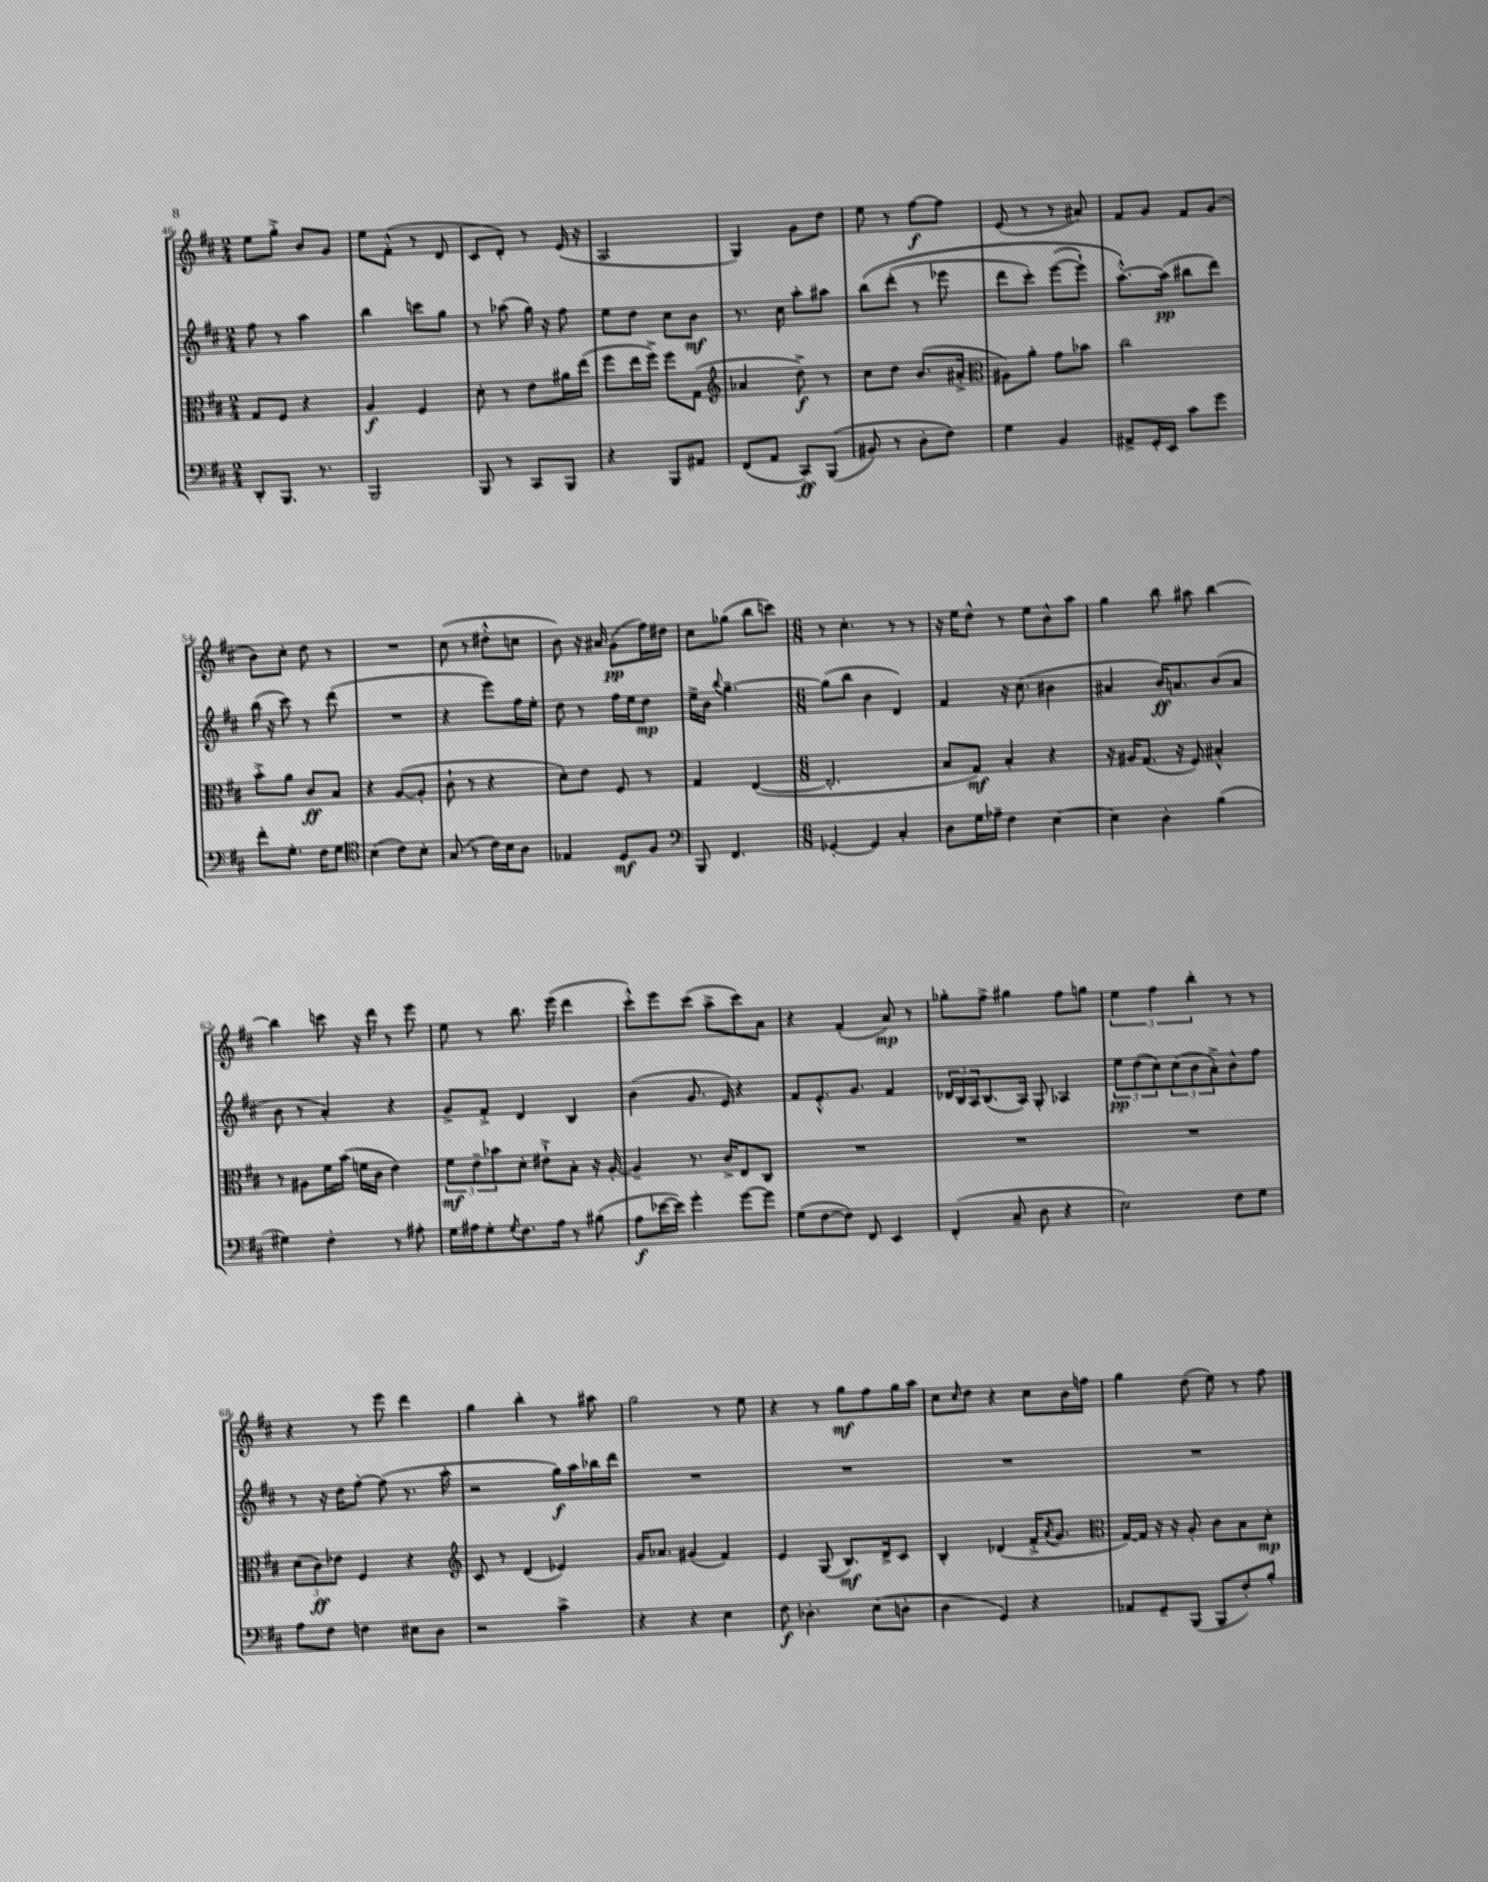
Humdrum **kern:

**kern	**dynam	**kern	**dynam	**kern	**dynam	**kern	**dynam
*part4	*part4	*part3	*part3	*part2	*part2	*part1	*part1
*staff4	*staff4	*staff3	*staff3	*staff2	*staff2	*staff1	*staff1
*clefF4	*	*clefC3	*	*clefG2	*	*clefG2	*
*k[f#c#]	*	*k[f#c#]	*	*k[f#c#]	*	*k[f#c#]	*
*M2/4	*	*M2/4	*	*M2/4	*	*M2/4	*
=46	=46	=46	=46	=46	=46	=46	=46
8DD'/L	.	8G/L	.	8ff#\	.	8ee\L	.
8.BBB/J	.	8F#/J	.	8r	.	8gg'^\J	.
.	.	4r	.	4aa\	.	8b/L	.
8.r	.	.	.	.	.	.	.
.	.	.	.	.	.	8g/J	.
=47	=47	=47	=47	=47	=47	=47	=47
2BBB/	.	4A/	f	4bb\	.	8ee\L	.
.	.	.	.	.	.	(8f#'^^\J	.
.	.	4F#/	.	8cccn\L	.	8r	.
.	.	.	.	8gg\J	.	8d/	.
=48	=48	=48	=48	=48	=48	=48	=48
8BBB/	.	8d'\	.	8r	.	8c#/L	.
8r	.	8r	.	(8aa-X\	.	8d'/J)	.
8CC#/L	.	8e\L	.	16gg\)	.	8r	.
.	.	.	.	16r	.	.	.
8BBB/J	.	16a#X\L	.	8ff#\	.	(16e/	.
.	.	(16ee\JJ	.	.	.	16r	.
=49	=49	=49	=49	=49	=49	=49	=49
4r	.	8ff#\L	.	8ee\L	.	2A/	.
.	.	16ee\L	.	8dd\J	.	.	.
.	.	16ff#^\JJ)	.	.	.	.	.
8BBB/L	.	8ff#\L	.	8cc#\L	.	.	.
8AA#X/J	.	(8G\J	.	8b\J	mf	.	.
=50	=50	=50	=50	=50	=50	=50	=50
*	*	*clefG2	*	*	*	*	*
(8FF#/L	.	4a-X/	.	8.r	.	4G/)	.
8AA/J	.	.	.	.	.	.	.
.	.	.	.	16cc#\	.	.	.
8CC#/L)	ff	8dd^\)	f	8aa'\L	.	8g\L	.
((8BBB/J	.	8r	.	8aa#X\J	.	8dd\J	.
=51	=51	=51	=51	=51	=51	=51	=51
8BB#X/)	.	8cc#\L	.	(8bb\L	.	8ee\	.
8r	.	8dd\J	.	(8ddd'\J	.	8r	.
8D'\L	.	(8.b/L	.	8r	.	[8ff#\L	f
8F#\J)	.	.	.	8eee-X\	.	8ff#\J]	.
.	.	16a#X'^/Jk	.	.	.	.	.
=52	=52	=52	=52	=52	=52	=52	=52
*	*	*clefC3	*	*	*	*	*
4G\	.	8A#X\L)	.	8ddd\L	.	(8e/	.
.	.	8a'\J	.	8ccc#'\J)	.	8r	.
4BB/	.	8g\L	.	([8eee\L	.	8r	.
.	.	8b-X\J	.	8eee`\J])	.	8a#X/)	.
=53	=53	=53	=53	=53	=53	=53	=53
8AA#X^/L	.	2cc#\	.	[8.aa'^^\L)	.	8f#/L	.
16GG'/L	.	.	.	.	.	8g/J	.
16EE/JJ	.	.	.	(16aa\Jk]	pp	.	.
8c#\L	.	.	.	8bb#X\L	.	8f#/L	.
8g\J	.	.	.	8ddd\J)	.	(8g/J	.
!!LO:LB:g=z
=54	=54	=54	=54	=54	=54	=54	=54
8f#'\L	.	8b'^\L	.	(16bb\	.	8b\L)	.
.	.	.	.	16r	.	.	.
8.G'\J	.	8a\J	.	8ccc#\)	.	8cc#'\J	.
.	.	8c#/L	ff	8r	.	8dd\	.
16F#\KL	.	.	.	.	.	.	.
8G\J	.	8B/J	.	(8ddd\	.	8r	.
=55	=55	=55	=55	=55	=55	=55	=55
*clefC4	*	*	*	*	*	*	*
(4B\	.	4r	.	2r	.	2r	.
8c#\L)	.	([8A/L	.	.	.	.	.
8B'\J	.	8A'/J]	.	.	.	.	.
=56	=56	=56	=56	=56	=56	=56	=56
(8G/	.	8c#`\	.	4r	.	(8cc#\	.
8r	.	8r	.	.	.	8r	.
16c#\LL)	.	4r	.	8eee\L)	.	8dd#X'^^\L	.
16B\J	.	.	.	.	.	.	.
8A\J	.	.	.	16ff#\L	.	8ccn\J	.
.	.	.	.	16ee'\JJ	.	.	.
=57	=57	=57	=57	=57	=57	=57	=57
4E-X/	.	8d'\L)	.	8dd\	.	8b\)	.
.	.	8e\J	.	8r	.	16r	.
.	.	.	.	.	.	16a#X/	.
8D/L	mf	8F#/	.	16ff#\LL	.	(8g\L	pp
.	.	.	.	16ee\J	.	.	.
8F#/J	.	8r	.	8dd\J	mp	16ff#\L)	.
.	.	.	.	.	.	16dd#X\JJ	.
=58	=58	=58	=58	=58	=58	=58	=58
*clefF4	*	*	*	*	*	*	*
8BBB/	.	4G/	.	16ee^\LL	.	8cc#\L	.
.	.	.	.	16b\JJ	.	.	.
.	.	.	.	8qqbb/	.	.	.
4.FF#/	.	.	.	[4.gg~\	.	(8gg-X\J	.
.	.	([4E/	.	.	.	8bb\L	.
.	.	.	.	.	.	8cccn\J)	.
=59	=59	=59	=59	=59	=59	=59	=59
*M6/8	*	*M6/8	*	*M6/8	*	*M6/8	*
[4GG-X'/	.	2.E'/]	.	(8gg\L]	.	8r	.
.	.	.	.	8bb\J	.	4.cc#'\	.
4GG-/]	.	.	.	4b\	.	.	.
4C#'/	.	.	.	4d/)	.	8r	.
.	.	.	.	.	.	8r	.
=60	=60	=60	=60	=60	=60	=60	=60
8D\L	.	8B/L	.	4f#/	.	16r	.
.	.	.	.	.	.	16ee\KL	.
16G\L	.	8G/J)	mf	.	.	8dd^^\J	.
16A-X~\JJ	.	.	.	.	.	.	.
4F#\	.	4B'/	.	16r	.	8r	.
.	.	.	.	(8.cc#\	.	.	.
.	.	.	.	.	.	8ee\L	.
[4E\	.	4r	.	4b#X\	.	8b^^\	.
.	.	.	.	.	.	8aa\J	.
=61	=61	=61	=61	=61	=61	=61	=61
4E\]	.	16r	.	4a#X/	.	4gg\	.
.	.	16A#X/KL	.	.	.	.	.
.	.	(8.G/J	.	.	.	.	.
4D'\	.	.	.	16b/KL)	ff	8bb\	.
.	.	16r	.	8.an/	.	.	.
.	.	8F#/)	.	.	.	8aa#X\	.
(4B\	.	4B#X'^^/	.	(8b/	.	[4bb\	.
.	.	.	.	8a/J	.	.	.
!!LO:LB:g=z
=62	=62	=62	=62	=62	=62	=62	=62
4G#X\)	.	8r	.	8b\	.	4bb\]	.
.	.	8A#X\L	.	8r	.	.	.
4F#'\	.	16f#\L	.	4a'/)	.	8cccn\	.
.	.	(16b\JJ	.	.	.	.	.
.	.	16fn\LL	.	.	.	16r	.
.	.	16c#\JJ	.	.	.	16ddd\	.
8r	.	4e\)	.	4r	.	8r	.
8A#X'\	.	.	.	.	.	8eee\	.
=63	=63	=63	=63	=63	=63	=63	=63
16G\LL	.	12f#\L	mf	8g^/L	.	8ee\	.
16A#X\J	.	.	.	.	.	.	.
.	.	12e~\	.	.	.	.	.
8G'\	.	.	.	8f#'^/J	.	8r	.
.	.	12b-X\	.	.	.	.	.
8qG/	.	.	.	.	.	.	.
8.F#\	.	8d'\J	.	4d/	.	8.bb\	.
.	.	8e#X`^\L	.	.	.	.	.
16A#\Jk	.	.	.	.	.	(16eee\	.
8r	.	8B'\J	.	4B/	.	4ddd\	.
(8B#X\	.	16r	.	.	.	.	.
.	.	[16A'/	.	.	.	.	.
=64	=64	=64	=64	=64	=64	=64	=64
8A\L	f	4A~/]	.	(4b\	.	8ccc#'^^\L)	.
[16e-X\L	.	.	.	.	.	8eee\	.
16e-\JJ])	.	.	.	.	.	.	.
4g'\	.	8.r	.	8.g/	.	(8ccc#\J	.
.	.	.	.	.	.	8aa^\L	.
.	.	16c#^/KL	.	16e/)	.	.	.
[8g\L	.	8E/	.	4r	.	8ccc#\)	.
8g\J]	.	8C#/J	.	.	.	8a\J	.
=65	=65	=65	=65	=65	=65	=65	=65
(8G\L	.	2.r	.	8f#/L	.	4r	.
[8F#\	.	.	.	8.e'^^/	.	.	.
8F#\J])	.	.	.	.	.	(4f#'/	.
.	.	.	.	8.g/J	.	.	.
8FF#/	.	.	.	.	.	.	.
4EE/	.	.	.	4f#/	.	8a/)	mp
.	.	.	.	.	.	8r	.
=66	=66	=66	=66	=66	=66	=66	=66
(4FF#'/	.	2.r	.	24d-X/LL	.	8gg-X'\L	.
.	.	.	.	24B/	.	.	.
.	.	.	.	24A/J	.	.	.
.	.	.	.	(8.B/	.	8ff#^\J	.
8C#~/	.	.	.	.	.	4gg#X\	.
.	.	.	.	16A/Jk)	.	.	.
8D\	.	.	.	8G'/	.	.	.
4r	.	.	.	4A-X/	.	8ff#\L	.
.	.	.	.	.	.	8ggn\J	.
=67	=67	=67	=67	=67	=67	=67	=67
2E\)	.	2.r	.	12ee\L	pp	6ee\	.
.	.	.	.	(12dd\	.	.	.
.	.	.	.	12cc#\)	.	6ff#\	.
.	.	.	.	(12cc#\	.	.	.
.	.	.	.	12b\	.	6bb'\	.
.	.	.	.	12a'^\)	.	.	.
8F#\L	.	.	.	8b^^\	.	8r	.
8G\J	.	.	.	8ff#\J	.	8r	.
!!LO:LB:g=z
=68	=68	=68	=68	=68	=68	=68	=68
8A\L	.	(12d\L	.	8r	.	4r	.
.	.	12c#\)	ff	.	.	.	.
8F#\J	.	.	.	16r	.	.	.
.	.	12e-X\J	.	.	.	.	.
.	.	.	.	16dd\KL	.	.	.
4Fn\	.	4F#/	.	[8ff#'\J	.	8r	.
.	.	.	.	(8ff#\]	.	8eee\	.
8E#X\L	.	4r	.	8.r	.	4ddd\	.
8D\J	.	.	.	.	.	.	.
.	.	.	.	16aa'\	.	.	.
=69	=69	=69	=69	=69	=69	=69	=69
*	*	*clefG2	*	*	*	*	*
2r	.	8c#/	.	2r	.	4gg\	.
.	.	8r	.	.	.	.	.
.	.	(4d/	.	.	.	4bb'\	.
4c#^\	.	4e-X/)	.	16gg\LL)	f	8r	.
.	.	.	.	16aa\	.	.	.
.	.	.	.	16bb-X\	.	8aa#X\	.
.	.	.	.	16ddd\JJ	.	.	.
=70	=70	=70	=70	=70	=70	=70	=70
4r	.	16g/KL	.	2.r	.	2gg\	.
.	.	8.a-X/J	.	.	.	.	.
4r	.	(4g#X/	.	.	.	.	.
4E\	.	4f#/)	.	.	.	8r	.
.	.	.	.	.	.	8ee\	.
=71	=71	=71	=71	=71	=71	=71	=71
8F#\	f	4e/	.	2.r	.	4r	.
4.D-X'\	.	.	.	.	.	.	.
.	.	(8G/	.	.	.	8r	.
.	.	8.B/L)	mf	.	.	8gg\L	mf
(8E\L	.	.	.	.	.	8ff#\	.
.	.	16d^/k	.	.	.	.	.
8Dn'\J	.	8c#/J	.	.	.	16gg\L	.
.	.	.	.	.	.	16aa\JJ	.
=72	=72	=72	=72	=72	=72	=72	=72
4D\	.	4B'/	.	2.r	.	8cc#\L	.
.	.	.	.	.	.	16qqcc#/	.
.	.	.	.	.	.	8dd\J	.
4GG/)	.	(4d-X/	.	.	.	4r	.
4r	.	16f#'^/KL	.	.	.	8cc#\L	.
.	.	8qa/	.	.	.	.	.
.	.	8.g/J	.	.	.	.	.
.	.	.	.	.	.	16b\L	.
.	.	.	.	.	.	16ffn\JJ	.
=73	=73	=73	=73	=73	=73	=73	=73
*	*	*clefC3	*	*	*	*	*
8AA-X/L	.	[16G/LL)	.	2.r	.	4gg\	.
.	.	16G/JJ]	.	.	.	.	.
8GG~/	.	16r	.	.	.	.	.
.	.	16r	.	.	.	.	.
(8BBB/J	.	8A'/	.	.	.	(8dd\	.
8BBB/L	.	8c#\L	.	.	.	8ee\)	.
8F#'/)	.	8B\	.	.	.	8r	.
8B'/J	.	8d'\J	mp	.	.	8ff#\	.
==	==	==	==	==	==	==	==
*-	*-	*-	*-	*-	*-	*-	*-
